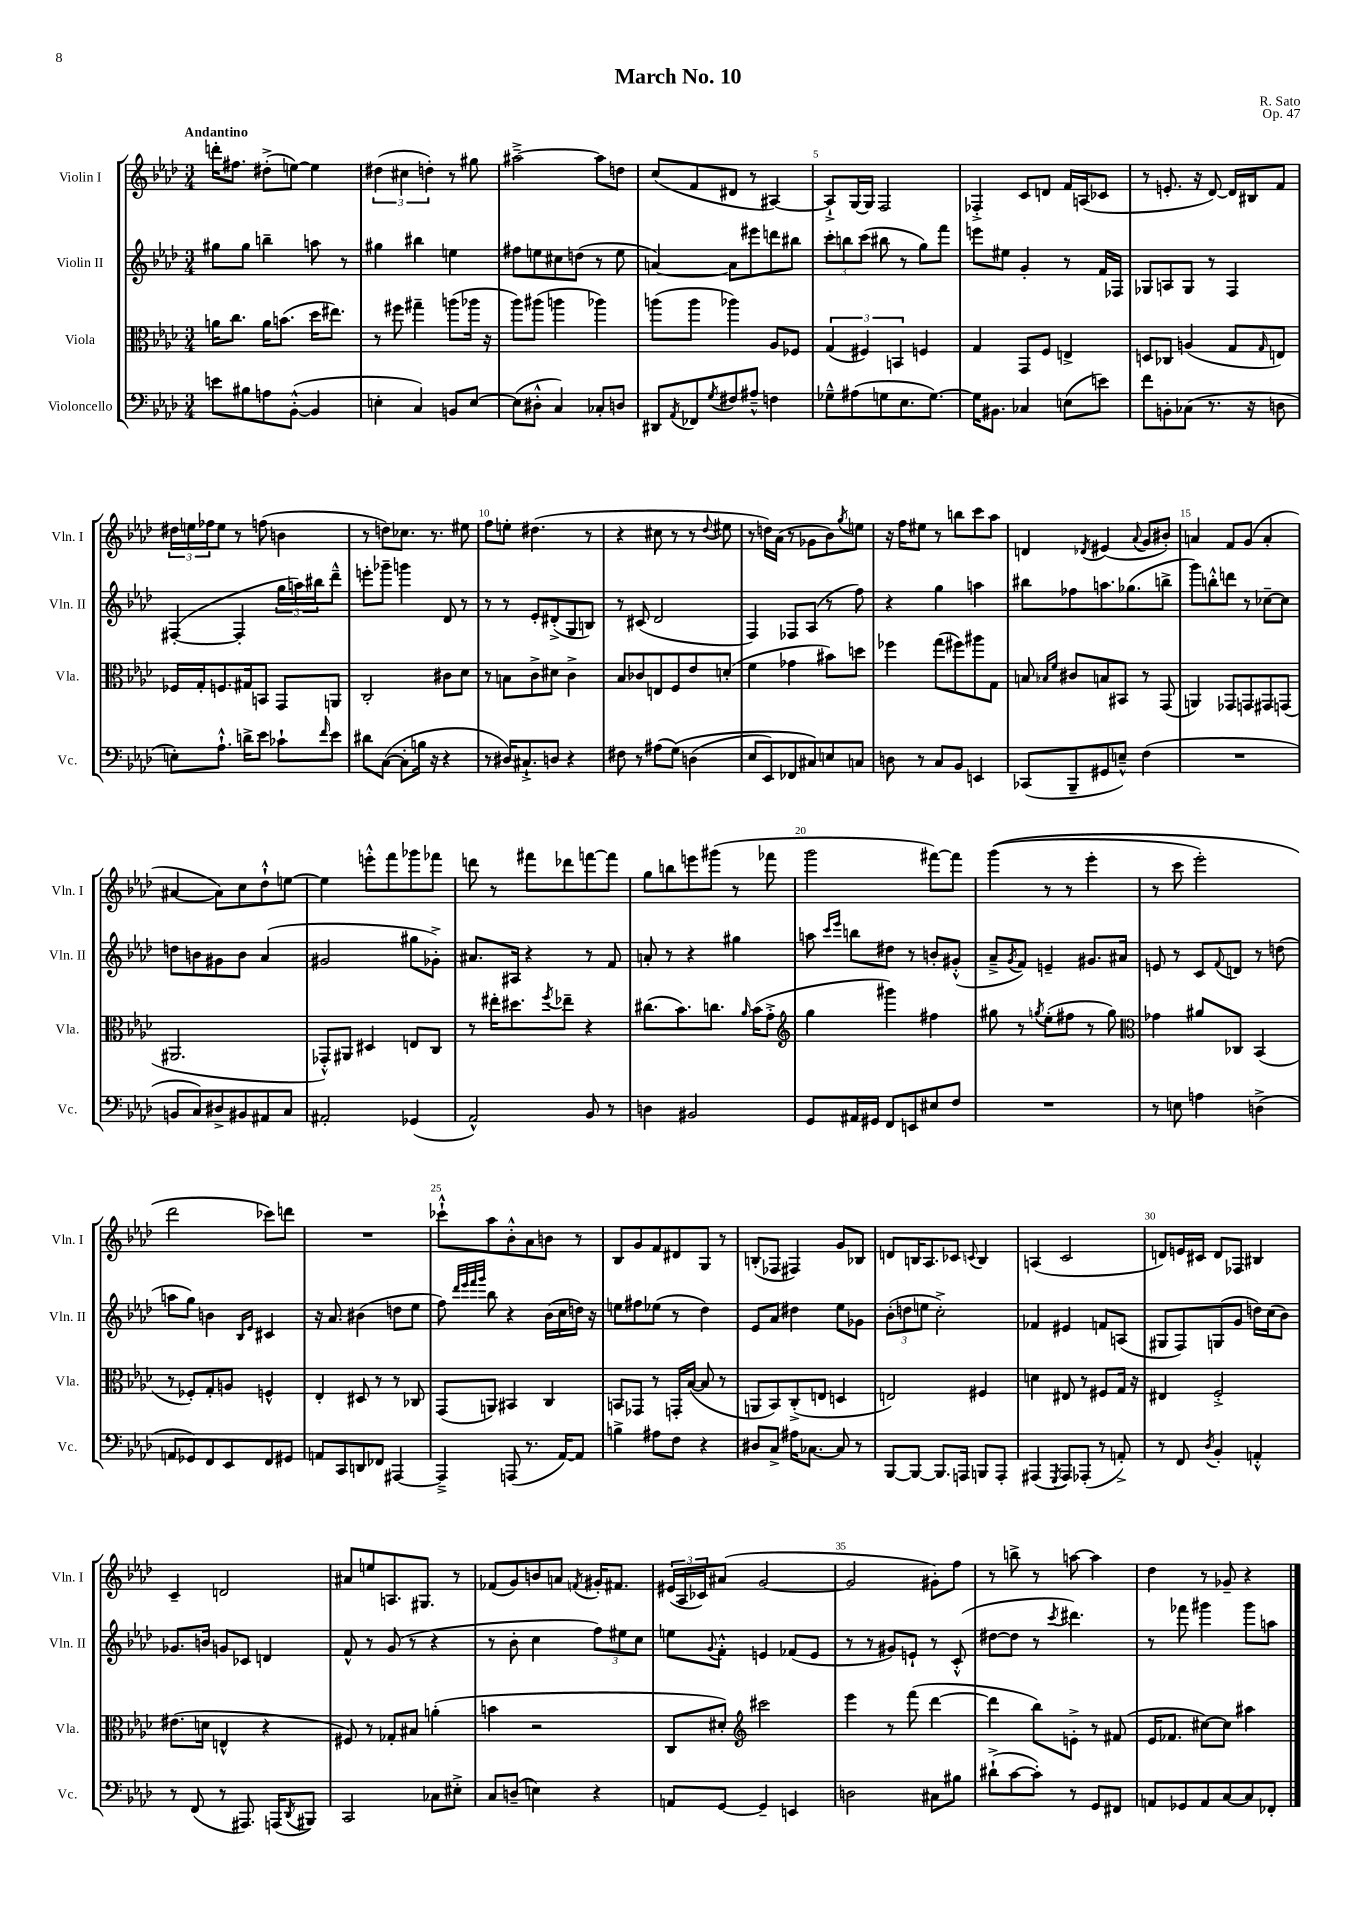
\header { title = "March No. 10" composer = "R. Sato" opus = "Op. 47" }
<<
\new StaffGroup <<
\new Staff = "s0" \with { instrumentName = "Violin I" shortInstrumentName = "Vln. I" } {
    \clef treble \key aes \major \numericTimeSignature \time 3/4 \tempo "Andantino"
    d'''16-. fis''8. dis''8-.->( e''8~) e''4 |
    \tuplet 3/2 { dis''4( cis''4 d''4-.) } r8 gis''8 |
    ais''2~---> ais''8 d''8 |
    c''8( f'8 dis'8 r8 ais4~) |
    ais8-!-> g16~ g16 f2 |
    fes4-.-> c'8 d'8 f'16 a16( ces'8 |
    r8 e'8.-. r16 des'8~) des'16 bis16 f'8 |
    \tuplet 3/2 { dis''16 e''16 fes''16 } e''8 r8 f''8( b'4 |
    r8 d''8) ces''8. r8. eis''8 |
    f''8 e''8-. dis''4.( r8 |
    r4 cis''8 r8 r8 \appoggiatura { des''8 } eis''8 |
    r8 d''16) aes'16( r8 ges'8 bes'8) \acciaccatura { g''8 } e''8 |
    r16 f''16 eis''8 r8 b''8 c'''8 aes''8 |
    d'4 \acciaccatura { des'8 } eis'4( \appoggiatura { aes'8 } g'8 bis'8-.) |
    a'4 f'8 g'8( a'4-. |
    ais'4~ ais'8) c''8 des''8-!-^ e''8~ |
    e''4 e'''8-.-^ f'''8 ges'''8 fes'''8 |
    d'''8 r8 fis'''8 des'''8 f'''8~ f'''8 |
    g''8 b''8 e'''8 gis'''8( r8 fes'''8 |
    g'''2 fis'''8~) fis'''8 |
    g'''4(\( r8 r8 ees'''4-. |
    r8 c'''8 ees'''2-.) |
    des'''2 ces'''8\) d'''8 |
    R2. |
    ces'''8-!-^ aes''8 bes'8-.-^ aes'8 b'8 r8 |
    bes8 g'8 f'8 dis'8 g8 r8 |
    b8-.( fes8 fis4) g'8 bes8 |
    d'8 b16 aes8. ces'8 \appoggiatura { c'8 } b4 |
    a4( c'2 |
    d'8) e'16 cis'16 d'8 fes8 bis4 |
    c'4-- d'2 |
    ais'8 e''8 a8. gis8. r8 |
    fes'8( g'8) b'8 a'8 \acciaccatura { f'8 } gis'16-. fis'8. |
    \tuplet 3/2 { eis'16( aes16 ces'16) } ais'8( g'2~ |
    g'2 gis'8-.) f''8 |
    r8 b''8-> r8 a''8~ a''4 |
    des''4 r8 ges'8-- r4 \bar "|." |
}
\new Staff = "s1" \with { instrumentName = "Violin II" shortInstrumentName = "Vln. II" } {
    \clef treble \key aes \major \numericTimeSignature \time 3/4
    gis''8 gis''8 b''4-- a''8 r8 |
    gis''4 bis''4 e''4 |
    fis''8 e''8 cis''8 d''8( r8 e''8 |
    a'4~) a'8 eis'''8 d'''8 bis''8 |
    \tuplet 3/2 { c'''8-. b''8 c'''8( } bis''8 r8 g''8) f'''8 |
    e'''8 eis''8 g'4-. r8 f'16 fes16 |
    ges8 a8 ges8 r8 f4 |
    fis4~-.( fis4-. \tuplet 3/2 { g''16 a''16) bis''16 } des'''8---^ |
    e'''8-. ges'''8-- g'''4 des'8 r8 |
    r8 r8 ees'8-. dis'8-.->( g8 b8) |
    r8 cis'8( des'2 |
    f4) fes8 aes8( r8 f''8) |
    r4 g''4 a''4 |
    bis''8 fes''8 a''8. ges''8.( b''8-> |
    g'''8) b''8-.-^ d'''8 r8 ces''8~-- ces''8 |
    d''8 b'8 gis'8 b'8 aes'4( |
    gis'2 gis''8 ges'8-.->) |
    ais'8. ais16 r4 r8 f'8 |
    a'8-. r8 r4 gis''4 |
    a''8 \grace { c'''16 ees'''16 } b''8 dis''8 r8 b'8-. gis'8-.-^( |
    aes'8---> \acciaccatura { g'8 } f'8) e'4-- gis'8. ais'16 |
    e'8 r8 c'8 \appoggiatura { f'8 } d'8 r8 d''8( |
    a''8 g''8) b'4 \grace { bes16 ees'16 } cis'4 |
    r16 aes'8. bis'4( d''8 ees''8 |
    f''8) \grace { des'''32 ees'''32 f'''32 g'''32 } bes''8 r4 bes'16( c''16 d''16) r16 |
    e''8 fis''8 ees''8( r8 des''4) |
    ees'8 aes'8 dis''4 ees''8 ges'8 |
    \tuplet 3/2 { bes'8-.( d''8 e''8 } c''2-.->) |
    fes'4 eis'4 f'8 a8( |
    gis8 f8) g8( g'8 d''16) c''16( bes'8) |
    ges'8. b'16 g'8 ces'8 d'4 |
    f'8-^ r8 g'8( r8 r4 |
    r8 bes'8-. c''4 \tuplet 3/2 { f''8) eis''8 c''8 } |
    e''8 \appoggiatura { g'8 } f'8-.-^ e'4 fes'8( e'8 |
    r8 r8 gis'8) e'8-! r8 c'8-.-^( |
    dis''8~ dis''8 r8 \acciaccatura { c'''8 } dis'''4.) |
    r8 fes'''8 gis'''4 gis'''8 a''8 \bar "|." |
}
\new Staff = "s2" \with { instrumentName = "Viola" shortInstrumentName = "Vla." } {
    \clef alto \key aes \major \numericTimeSignature \time 3/4
    a'16 c''8. a'16 b'8.( des''16 eis''8.) |
    r8 fis''8 gis''4-- a''8( aes''16 r16 |
    aes''8) ais''8( a''4 aes''4) |
    a''8( a''8 aes''4) aes8 fes8 |
    \tuplet 3/2 { g4( fis4) b,4 } f4 |
    g4 g,8 f8 e4-> |
    d8 ces8 a4( g8 \grace { g16 } e8) |
    fes16 g16-. f8. gis16 b,8 g,8 a,8 |
    c2-. cis'8 des'8 |
    r8 b8 c'8-> dis'8 c'4-> |
    bes8 ces'8 e8 f8 ees'8 d'8-.( |
    f'4 ges'4 bis'8) d''8 |
    fes''4 g''8( fis''8) ais''8 g8 |
    b8 \grace { bes16 f'16 } cis'8 b8 bis,8 r8 g,8( |
    a,4) ges,8 g,8 gis,8 g,8( |
    ais,2. |
    ges,8-.-^) ais,8 dis4 e8 c8 |
    r8 eis''16-. dis''8. \acciaccatura { f''8 } ees''8-- r4 |
    cis''8.( bes'8.) c''8. \grace { aes'16 } bes'16( g'8-.-> |
    \clef treble g''4 gis'''4) fis''4 |
    gis''8 r8 \acciaccatura { g''8 } ees''8-.( fis''8 r8 g''8) |
    \clef alto ges'4 ais'8 ces8 bes,4( |
    r8 fes8-.) g8-. a8 f4-^ |
    ees4-. dis8 r8 r8 ces8 |
    g,8( a,8) bis,4 c4 |
    b,8 ges,8 r8 g,16-. bes16~( bes8 r8 |
    a,8 bes,8) c8-.->( e8 d4 |
    e2) fis4 |
    d'4 eis8 r8 fis8 g16 r16 |
    eis4 f2-.-> |
    eis'8.( d'16 e4-^ r4 |
    fis8) r8 ges8-. bis8 a'4-.( |
    b'4 r2 |
    c8 dis'8-.) \clef treble cis'''2 |
    ees'''4 r8 f'''8( des'''4~ |
    des'''4 bes''8) e'8-.-> r8 fis'8( |
    ees'16 fes'8. cis''8~) cis''8 ais''4 \bar "|." |
}
\new Staff = "s3" \with { instrumentName = "Violoncello" shortInstrumentName = "Vc." } {
    \clef bass \key aes \major \numericTimeSignature \time 3/4
    e'8 bis8 a8 bes,8~-.-^( bes,4 |
    e4-. c4) b,8 e8~ |
    e8( dis8-.-^ c4) ces8-. d8 |
    dis,8 \acciaccatura { aes,8 } fes,8 \acciaccatura { g8 } fis8 ais8---^ f4 |
    ges8---^ ais8( g8 ees8. g8.~) |
    g16 bis,8. ces4 e8( e'8) |
    f'8 b,8-. ces8( r8. r16 d8 |
    e8-.) aes8.-!-^ d'16-> ees'8 ces'8-! \grace { f'16 } ees'8 |
    dis'8 c8~( c8-. b16 r16 r4 |
    r8 dis16) cis8.-!-> d8 r4 |
    fis8 r8 ais8( g8)\( d4( |
    ees8 ees,8) fes,8 cis8\) e8 c8 |
    d8 r8 c8 bes,8 e,4 |
    ces,8( bes,,8-- gis,8 e8---^) f4( |
    R2. |
    b,8 c8) dis8-> bis,8 ais,8 c8 |
    ais,2-. ges,4( |
    aes,2-^) bes,8 r8 |
    d4 bis,2 |
    g,8 ais,16 gis,16 f,8 e,8 eis8 f8 |
    R2. |
    r8 e8 a4 d4->( |
    a,8 ges,8) f,8 ees,8 f,8 gis,8 |
    a,8 c,8 d,8 fes,8 ais,,4~ |
    ais,,4---> a,,8( r8. aes,16~) aes,8 |
    b4-> ais8 f8 r4 |
    dis8 c8-> ais16 ces8.~ ces8 r8 |
    bes,,8~ bes,,8~ bes,,8. a,,16 b,,8 a,,8-. |
    ais,,4( \acciaccatura { g,,8 } ais,,8) aes,,8-.( r8 a,8-.->) |
    r8 f,8 \acciaccatura { des8 } bes,4-. a,4-.-^ |
    r8 f,8( r8 ais,,8.) a,,16( \acciaccatura { des,8 } bis,,8) |
    c,2 ces8 eis8-.-> |
    c8 d8--( e4) r4 |
    a,8 g,8~ g,4-- e,4 |
    d2 cis8 bis8 |
    dis'8-!->( c'8~ c'8-.) r8 g,8 fis,8 |
    a,8 ges,8 a,8 c8~ c8 fes,8-. \bar "|." |
}
>>
>>
\layout { \context { \Score \override BarNumber.break-visibility = ##(#f #t #t) barNumberVisibility = #(every-nth-bar-number-visible 5) } }
